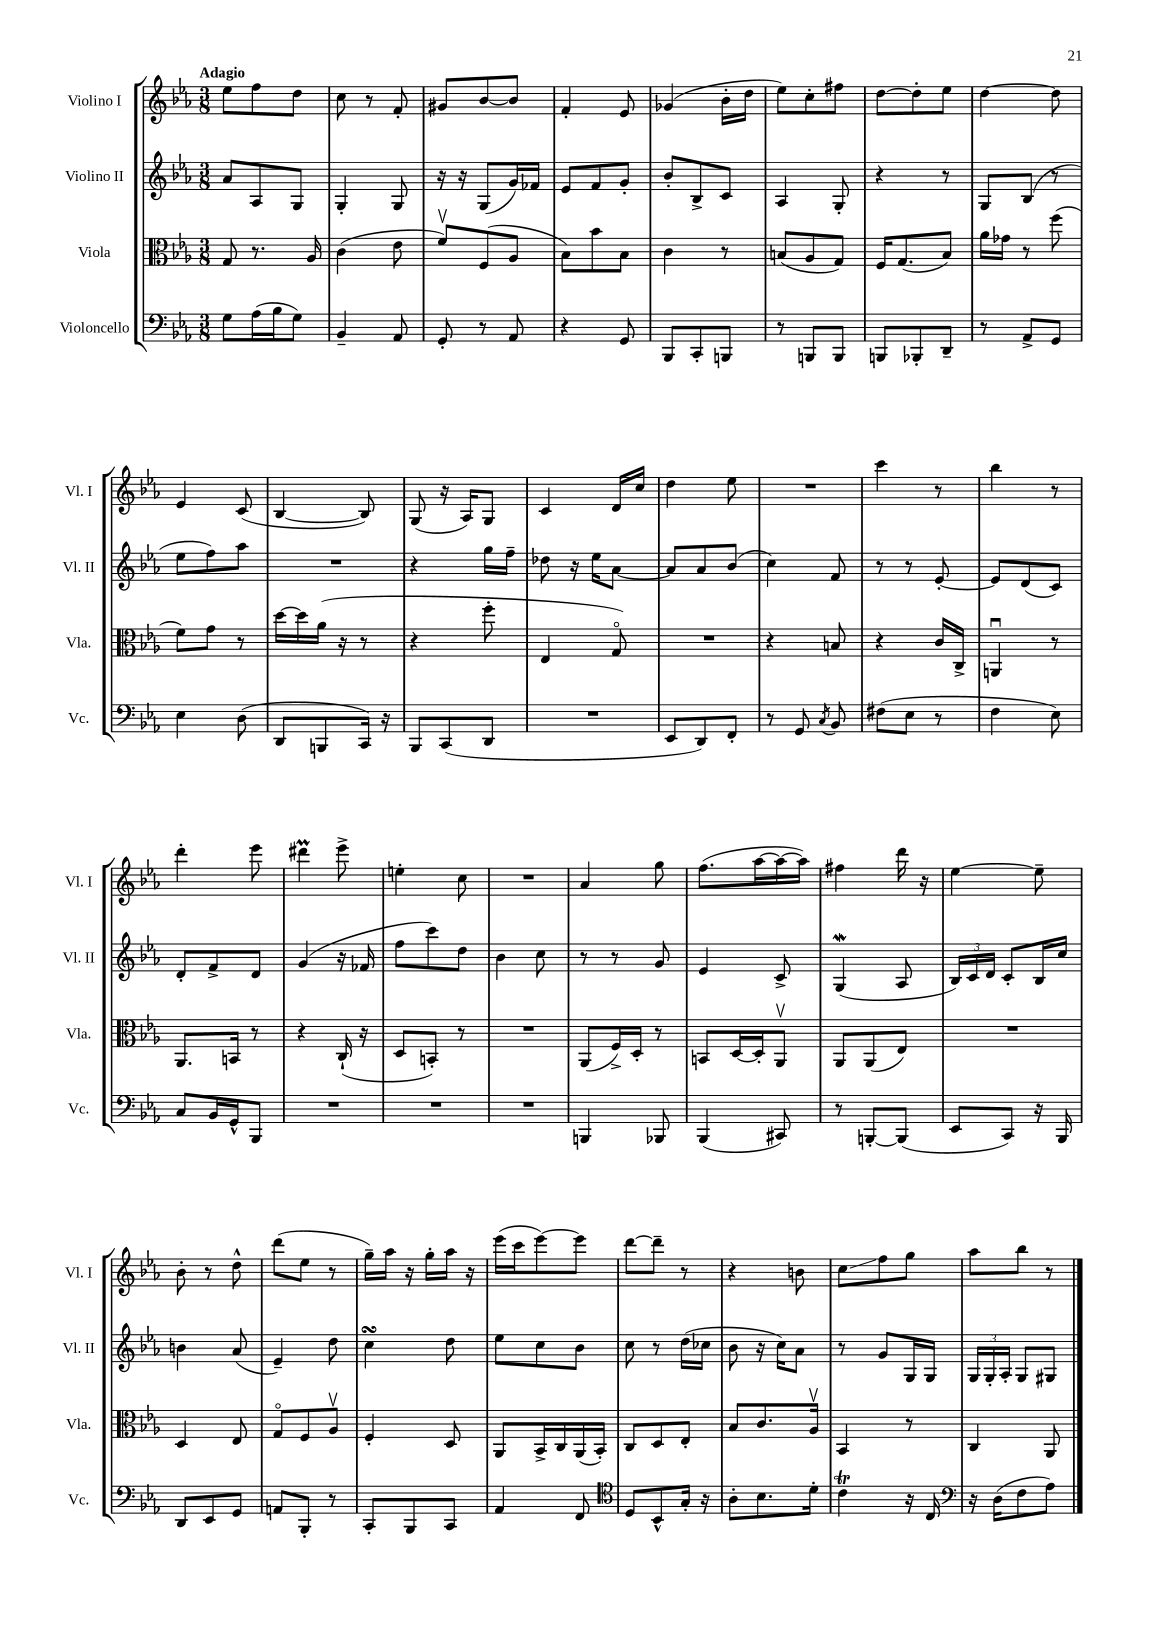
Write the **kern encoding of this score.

**kern	**kern	**kern	**kern
*staff4	*staff3	*staff2	*staff1
*clefF4	*clefC3	*clefG2	*clefG2
*k[b-e-a-]	*k[b-e-a-]	*k[b-e-a-]	*k[b-e-a-]
*M3/8	*M3/8	*M3/8	*M3/8
8G	8G	8a-	8ee-
(16A-	8.r	8A-	8ff
16B-	.	.	.
8G)	.	8G	8dd
.	16A-	.	.
=	=	=	=
4BB-~	(4c	4G'	8cc
.	.	.	8r
8AA-	8e-	8G	8f'
=	=	=	=
8GG'	8fv)	16r	8g#
.	.	16r	.
8r	(8F	(8G	[8b-
8AA-	8A-	16g)	8b-]
.	.	16f-	.
=	=	=	=
4r	8B-)	8e-	4f'
.	8b-	8f	.
8GG	8B-	8g'	8e-
=	=	=	=
8BBB-	4c	8b-'	(4g-
8CC'	.	8B-^	.
8BBB	8r	8c	16b-'
.	.	.	16dd
=	=	=	=
8r	(8B	4A-	8ee-)
8BBB	8A-	.	8cc'
8BBB	8G)	8G'	8ff#
=	=	=	=
8BBB	16F	4r	[8dd
.	(8.G	.	.
8BBB-'	.	.	8dd']
8DD~	8B-)	8r	8ee-
=	=	=	=
8r	16a-	8G	[4dd
.	16g-	.	.
8AA-^	8r	(8B-	.
8GG	(8ff	8r	8dd]
=	=	=	=
4E-	8f)	8ee-	4e-
.	8g	8ff)	.
(8D	8r	8aa-	(8c
=	=	=	=
8DD	[16dd	4.r	[4B-
.	16dd]	.	.
8BBB	(16a-	.	.
.	16r	.	.
16CC)	8r	.	8B-])
16r	.	.	.
=	=	=	=
8BBB-	4r	4r	(8G
(8CC	.	.	16r
.	.	.	16A-)
8DD	8ff'	16gg	8G
.	.	16ff~	.
=	=	=	=
4.r	4E-	8dd-	4c
.	.	16r	.
.	.	16ee-	.
.	8Go)	[8a-	16d
.	.	.	16cc
=	=	=	=
8EE-	4.r	8a-]	4dd
8DD)	.	8a-	.
8FF'	.	(8b-	8ee-
=	=	=	=
8r	4r	4cc)	4.r
8GG	.	.	.
8qC	.	.	.
8BB-	8B	8f	.
=	=	=	=
(8F#	4r	8r	4ccc
8E-	.	8r	.
8r	16c	[8e-'	8r
.	16C^	.	.
=	=	=	=
4F	4AAu	8e-]	4bb-
.	.	(8d	.
8E-)	8r	8c)	8r
=	=	=	=
8C	8.AA-	8d'	4ddd'
16BB-	.	8f^	.
16GG^^	16BB	.	.
8BBB-	8r	8d	8eee-
=	=	=	=
4.r	4r	(4g	4ddd#
.	(16C`	16r	8eee-^
.	16r	16f-	.
=	=	=	=
4.r	8D	8ff	4ee'
.	8BB')	8ccc)	.
.	8r	8dd	8cc
=	=	=	=
4.r	4.r	4b-	4.r
.	.	8cc	.
=	=	=	=
4BBB	(8AA-	8r	4a-
.	16F^)	8r	.
.	16D'	.	.
8BBB-	8r	8g	8gg
=	=	=	=
(4BBB-	8BB	4e-	(8.ff
.	[16D	.	.
.	16D']	.	[16aa-
8CC#)	8AA-v	8c^	16aa-_
.	.	.	16aa-])
=	=	=	=
8r	8AA-	(4G	4ff#
[8BBB'	(8AA-	.	.
(8BBB]	8E-)	8A-	16ddd
.	.	.	16r
=	=	=	=
8EE-	4.r	24B-)	[4ee-
.	.	24c	.
.	.	24d	.
8CC)	.	8c'	.
16r	.	16B-	8ee-~]
16BBB-	.	16cc	.
=	=	=	=
8DD	4D	4b	8b-'
8EE-	.	.	8r
8GG	8E-	(8a-	8dd^^
=	=	=	=
8AA	8Go	4e-~)	(8ddd
8BBB-'	8F	.	8ee-
8r	8A-v	8dd	8r
=	=	=	=
8CC'	4F'	4cc	16gg~)
.	.	.	16aa-
8BBB-	.	.	16r
.	.	.	16gg'
8CC	8D	8dd	16aa-
.	.	.	16r
=	=	=	=
4AA-	8AA-	8ee-	(16eee-
.	.	.	16ccc
.	16BB-^	8cc	[8eee-)
.	16C	.	.
8FF	(16AA-	8b-	8eee-]
.	16BB-')	.	.
=	=	=	=
*clefC4	*	*	*
8D	8C	8cc	[8ddd
8BB-^^	8D	8r	8ddd~]
16G'	8E-'	(16dd	8r
16r	.	16cc-	.
=	=	=	=
8A-'	8B-	8b-	4r
8.B-	8.c	16r	.
.	.	16cc)	.
.	.	8a-	8b
16d'	16A-v	.	.
=	=	=	=
4c	4BB-	8r	8cc
.	.	8g	8ff
16r	8r	16G	8gg
16C	.	16G	.
=	=	=	=
*clefF4	*	*	*
16r	4C	24G	8aa-
.	.	24G'	.
(16D	.	.	.
.	.	24A-'	.
8F	.	8G	8bb-
8A-)	8AA-	8G#	8r
==	==	==	==
*-	*-	*-	*-
